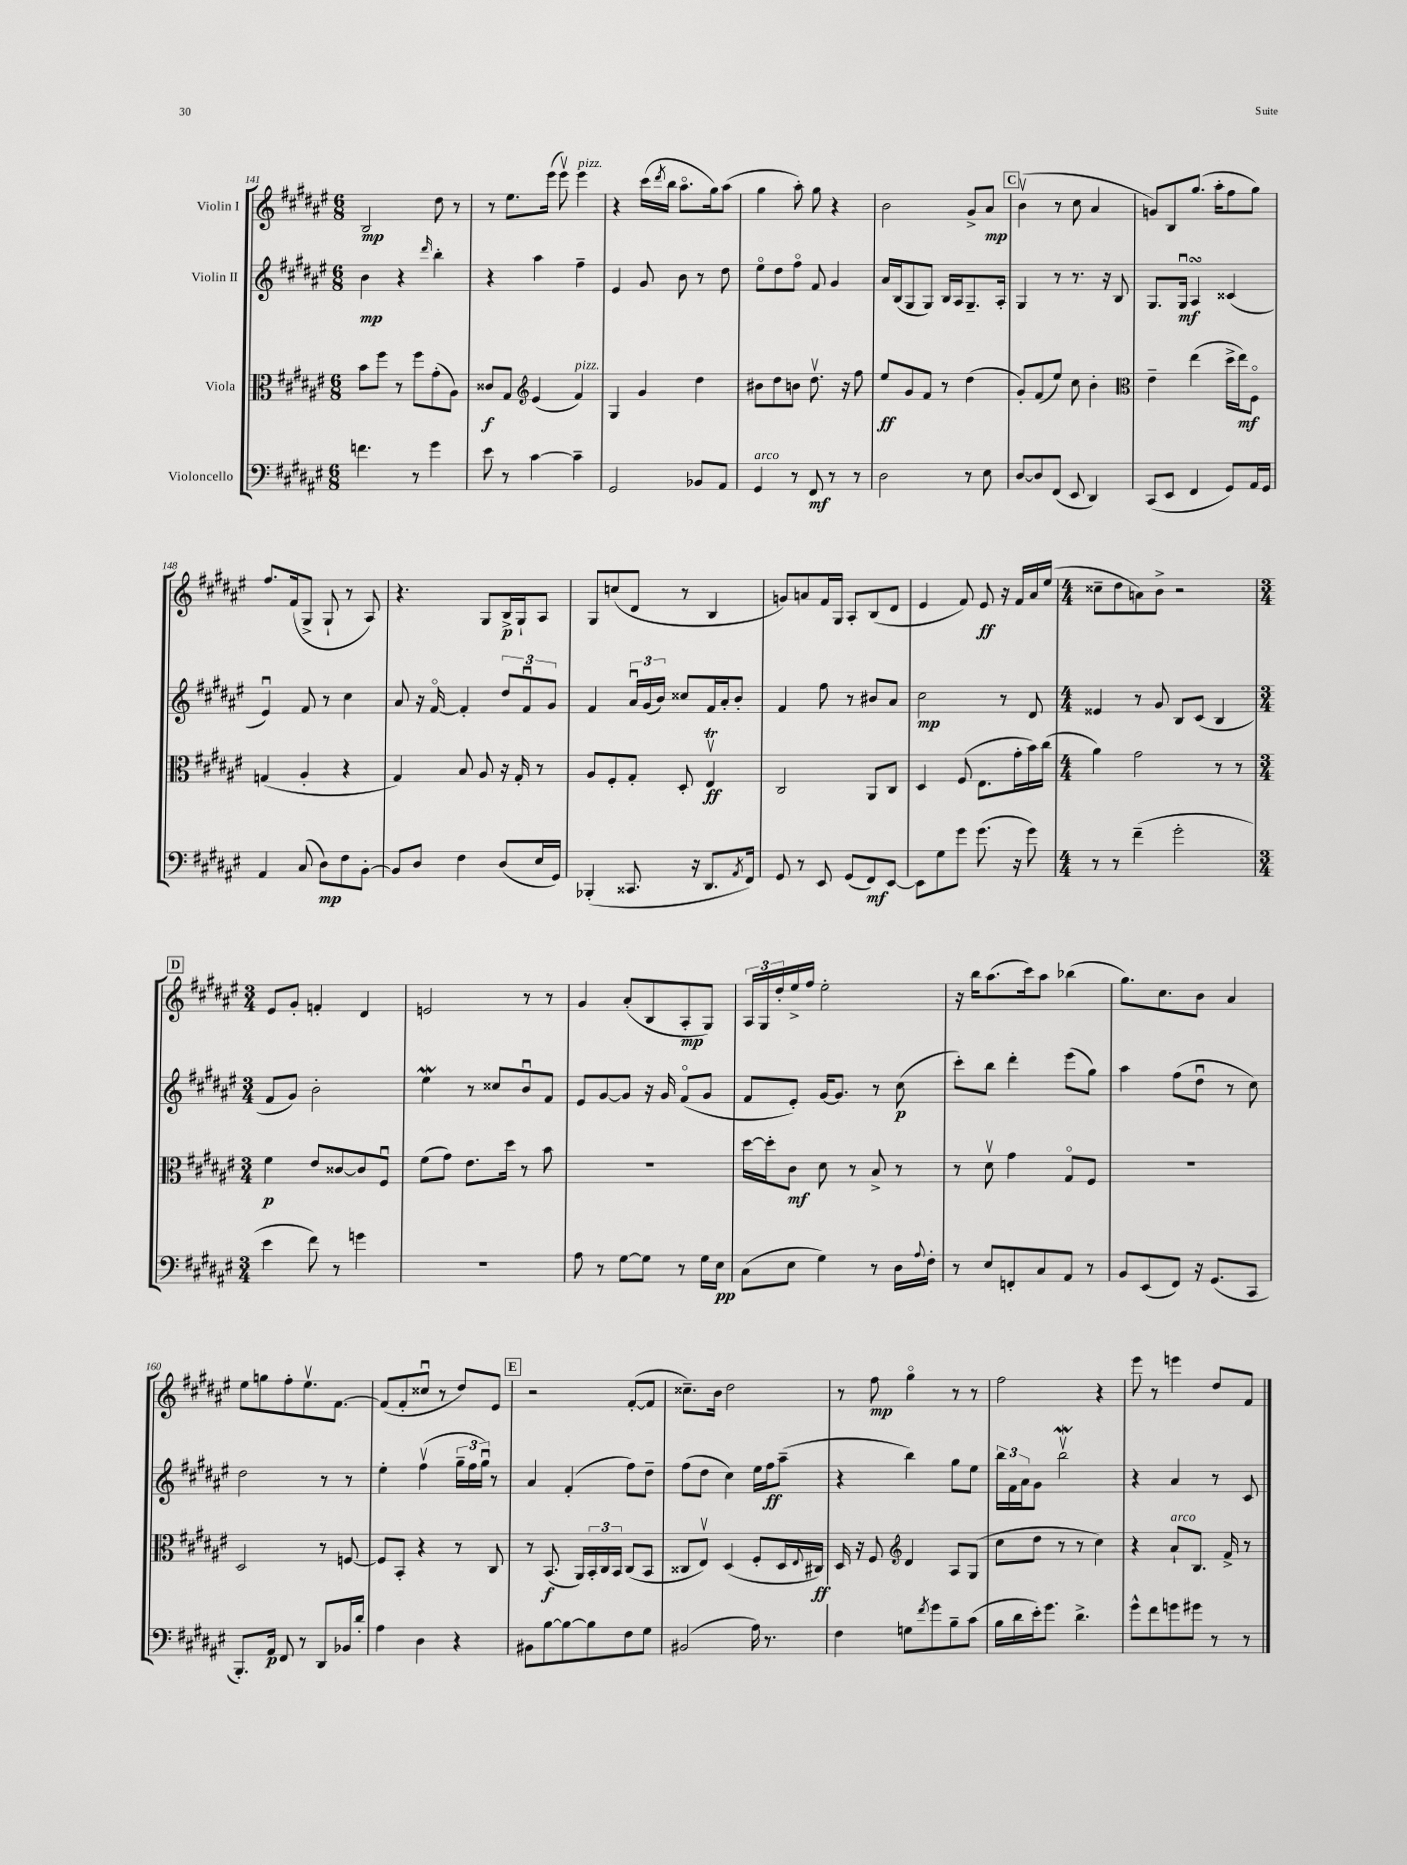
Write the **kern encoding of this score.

**kern	**kern	**kern	**kern
*staff4	*staff3	*staff2	*staff1
*clefF4	*clefC3	*clefG2	*clefG2
*k[f#c#g#d#a#e#]	*k[f#c#g#d#a#e#]	*k[f#c#g#d#a#e#]	*k[f#c#g#d#a#e#]
*M6/8	*M6/8	*M6/8	*M6/8
4.f	8b	4b	2B
.	8ff#	.	.
.	8r	4r	.
8r	8ff#	.	.
.	.	16qqddd#	.
4g#	(8g#'	4bb'	8dd#
.	8A#)	.	8r
=	=	=	=
8e#	8c##	4r	8r
8r	8G#	.	8.ee#
*	*clefG2	*	*
[4c#	(4e#	4aa#	.
.	.	.	(16eee#
.	.	.	8eee#v)
4c#~]	4f#)	4ff#~	4eee#
=	=	=	=
2GG#	4G#	4e#	4r
.	4g#	8g#	(16ccc#
.	.	.	8qddd#
.	.	.	16bb
.	.	8b	8.aa#o
8BB-	4dd#	8r	.
.	.	.	16gg#)
8AA#	.	8dd#	(8aa#
=	=	=	=
4GG#	8b#	8ee#o	4gg#
.	8dd#	8dd#	.
8r	8b	8ff#o	8aa#')
8FF#	8.dd#v	8f#	8gg#
8r	.	4g#	4r
.	16r	.	.
8r	8ff#	.	.
=	=	=	=
2D#	8ee#	16a#	2b
.	.	(16B	.
.	8g#	8G#	.
.	8f#	8G#)	.
.	8r	16B	.
.	.	16A#	.
8r	(4dd#	8.G#~	8g#^
8E#	.	.	8a#
.	.	16A#'	.
=	=	=	=
[8D#	8g#')	4G#	(4bv
8D#]	(8f#	.	.
(8FF#	8ee#)	8r	8r
8EE#	8cc#	8.r	8cc#
4DD#)	4b'	.	4a#
.	.	16r	.
.	.	8B	.
=	=	=	=
*	*clefC3	*	*
(8CC#	4e#~	8.G#	8g)
8EE#	.	.	8B
.	.	16G#u	.
4FF#	(4ee#	4A#	(8.gg#
.	.	.	16aa#'
8GG#)	16dd#^	(4c##	8ff#
.	16ee#)	.	.
16AA#	8F#o	.	8gg#)
16GG#	.	.	.
=	=	=	=
4AA#	(4G	4e#u)	8.ff#
.	.	.	(16f#
(8C#	4A#'	8f#	8G#^
8D#)	.	8r	8G#`
8F#	4r	4cc#	8r
[8BB'	.	.	8A#)
=	=	=	=
8BB]	4G#)	8a#	4.r
8D#	.	16r	.
.	.	[16f#o	.
4F#	8B	4f#']	.
.	8A#	.	8G#
(8D#	16r	12dd#	16B^
.	16G#'	.	16G#`
.	.	12f#u	.
16E#	8r	.	8A#
.	.	12g#	.
16GG#)	.	.	.
=	=	=	=
(4BBB-'	8A#	4f#	8G#
.	8F#'	.	(8cc
8.CC##	8G#'	24a#u	8d#
.	.	(24g#	.
.	.	24b)	.
.	8D#'	8cc##	8r
16r	.	.	.
8.DD#	4E#v	16f#	4B
.	.	16a#'	.
.	.	8b'	.
8qAA#	.	.	.
16FF#)	.	.	.
=	=	=	=
8GG#	2C#	4f#	8g)
8r	.	.	8a
8EE#	.	8ff#	16f#
.	.	.	16G#
(8GG#	.	8r	8A#'
8FF#)	8AA#	8b#	(8B
[8EE#	8C#	8a#	8d#
=	=	=	=
8EE#]	4D#	2cc#	4e#
8G#	.	.	.
8g#	(8F#	.	8f#)
(8.g#	8.E#	.	8e#
.	.	8r	16r
16r	16g#'	.	16f#
8g#)	16b)	8d#	16a#
.	(16cc#	.	(16ee#
=	=	=	=
*M4/4	*M4/4	*M4/4	*M4/4
8r	4a#)	4e##	8cc##~
8r	.	.	8dd#
(4f#~	2g#	8r	8a)
.	.	8g#	8b^
2g#'	.	8B	2r
.	.	(8c#	.
.	8r	4B	.
.	8r	.	.
=	=	=	=
*M3/4	*M3/4	*M3/4	*M3/4
4e#	4f#	8f#	8e#
.	.	8g#)	8g#'
8f#)	8e#	2b'	4f'
8r	[8c##	.	.
4g	8c##]	.	4d#
.	8F#u	.	.
=	=	=	=
2.r	(8f#	4ee#	2e
.	8g#)	.	.
.	8.e#	8r	.
.	.	8cc##	.
.	16dd#	.	.
.	8r	8bu	8r
.	8b	8f#	8r
=	=	=	=
8A#	2.r	8e#	4g#
8r	.	[8g#	.
[8G#	.	8g#]	(8a#'
8G#]	.	16r	8B
.	.	16g#	.
8r	.	(8f#o	8A#'
16G#	.	8g#	8G#)
16E#	.	.	.
=	=	=	=
(8C#	[16dd#	8f#	24A#
.	.	.	24G#
.	16dd#']	.	.
.	.	.	24dd#'
8E#	8c#	8e#')	16ee#^
.	.	.	16ff#
4G#)	8d#	[16g#	2ee#'
.	.	8.g#]	.
.	8r	.	.
8r	8B^	8r	.
16D#	8r	(8cc#	.
8qqA#	.	.	.
16F#'	.	.	.
=	=	=	=
8r	8r	8ccc#')	16r
.	.	.	16bb
8E#	8d#v	8bb	(8.aa#
8FF'	4g#	4ddd#'	.
.	.	.	16ccc#)
8C#	.	.	8aa#
8AA#	8G#o	(8eee#	(4bb-
8r	8F#	8gg#)	.
=	=	=	=
8BB	2.r	4aa#	8.gg#)
(8EE#	.	.	.
.	.	.	8.cc#
8FF#)	.	(8ff#	.
16r	.	8dd#u	8b
(8.GG#	.	.	.
.	.	8r	4a#
8CC#	.	8cc#)	.
=	=	=	=
8.BBB')	2D#	2dd#	8ee#
.	.	.	8gg
16AA#	.	.	.
8FF#	.	.	8ff#'
8r	.	.	8.ee#v
8DD#	8r	8r	.
.	.	.	[8.f#
16BB-	[8F	8r	.
16d#'	.	.	.
=	=	=	=
4A#	8F]	4ee#'	(8f#]
.	8BB'	.	8f#'
4D#	4r	(4ff#v	8cc##u
.	.	.	8r
4r	8r	24gg#~	8dd#)
.	.	24ff#	.
.	.	24gg#u)	.
.	8C#	8r	8e#
=	=	=	=
8BB#	8r	4a#	2r
[8B	(8.BB	.	.
8B_	.	(4f#'	.
.	16AA#)	.	.
8B]	24BB'	.	.
.	24C#	.	.
.	24BB	.	.
8F#	(8C#	8ff#)	([8f#'
8G#	8BB	8dd#~	8f#]
=	=	=	=
(2BB#	8C##	(8ff#	8.cc##~)
.	8E#v)	8dd#	.
.	.	.	16b
.	(4D#	4cc#)	2dd#
16A#)	8F#'	16ee#	.
8.r	.	16ff#	.
.	16D#	(8aa#~	.
.	8qqE#	.	.
.	16C#)	.	.
=	=	=	=
4F#	16D#	4r	8r
.	16r	.	.
.	8F#	.	8ff#
*	*clefG2	*	*
8G	4d#	4bb)	4gg#o
8qf#	.	.	.
8g#	.	.	.
8B~	8A#	8gg#	8r
(8c#	(8G#	8ee#	8r
=	=	=	=
16B	8cc#	24bb	2ff#
.	.	24f#	.
16d#	.	.	.
.	.	24a#	.
16e#')	8dd#	8g#	.
8.g#	.	.	.
.	8r	2bbv	.
4.d#^	8r	.	.
.	4cc#)	.	4r
=	=	=	=
8g#^^	4r	4r	8eee#
8f#	.	.	8r
8g	8a#`	4a#	4eee
8g#	8.B	.	.
8r	.	8r	8dd#
.	16f#^	.	.
8r	8r	8c#	8f#
==	==	==	==
*-	*-	*-	*-
